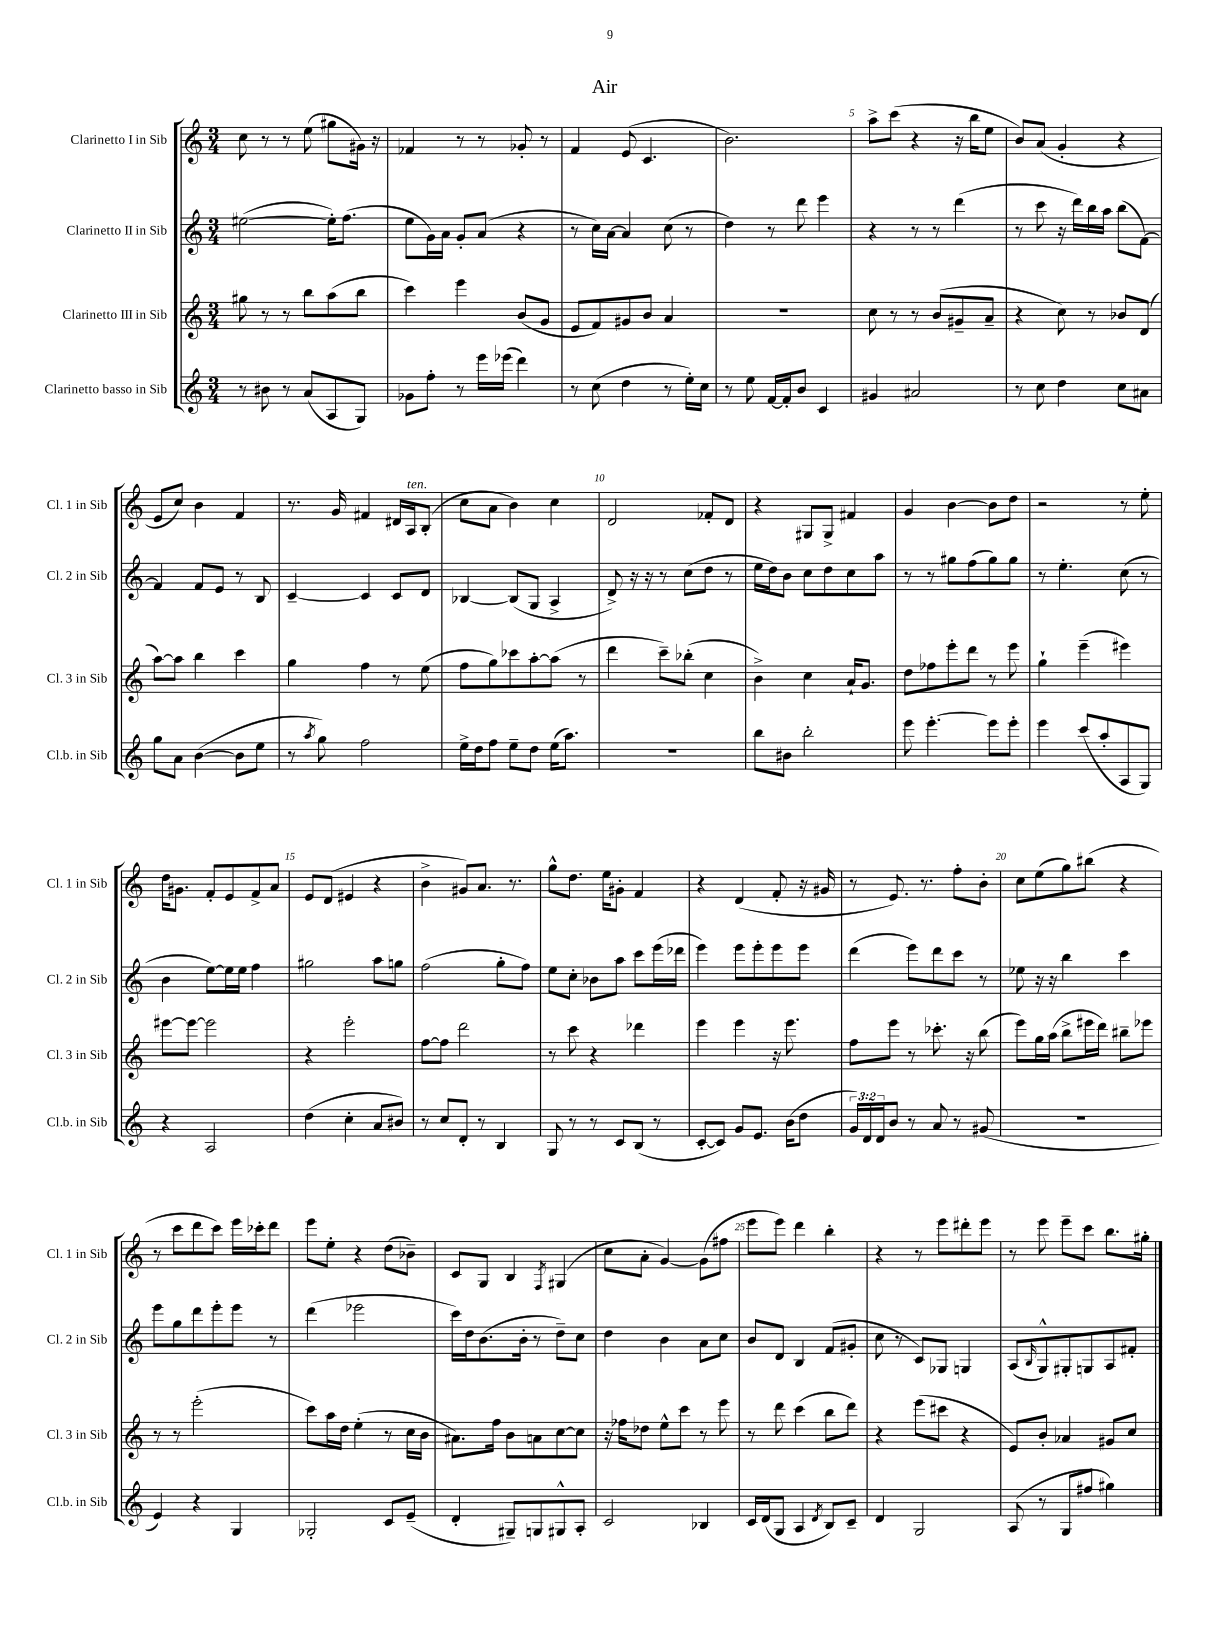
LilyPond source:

\header { title = "Air" }
<<
\new StaffGroup <<
\new Staff = "s0" \with { instrumentName = "Clarinetto I in Sib" shortInstrumentName = "Cl. 1 in Sib" } {
    \clef treble \key c \major \numericTimeSignature \time 3/4
    c''8 r8 r8 e''8( gis''8 gis'16) r16 |
    fes'4 r8 r8 ges'8-. r8 |
    f'4 e'8( c'4. |
    b'2.) |
    a''8-> c'''8( r4 r16 b''16 e''8 |
    b'8) a'8( g'4-. r4 |
    e'8 c''8) b'4 f'4 |
    r8. g'16 fis'4 dis'16 a16^\markup { \italic "ten." } b8-.( |
    c''8 a'8 b'4) c''4 |
    d'2 fes'8-. d'8 |
    r4 gis8 gis8-> fis'4 |
    g'4 b'4~ b'8 d''8 |
    r2 r8 e''8-. |
    d''16 gis'8. f'8-. e'8 f'8-> a'8 |
    e'8 d'8( eis'4 r4 |
    b'4-> gis'8) a'8. r8. |
    g''8-^ d''8. e''16 gis'8-. f'4 |
    r4 d'4( f'8-. r16 gis'16 |
    r8 e'8.) r8. f''8-. b'8-. |
    c''8 e''8( g''8) bis''8( r4 |
    r8 c'''8 d'''8 c'''8) e'''16 ces'''16-. d'''8 |
    e'''8 e''8-. r4 d''8( bes'8--) |
    c'8 g8 b4 \acciaccatura { f8 } gis4( |
    c''8 a'8-. g'4~) g'8( fis''8 |
    e'''8 e'''8) d'''4 b''4-. |
    r4 r8 e'''8 dis'''8-. e'''8 |
    r8 e'''8 e'''8-- c'''8 b''8. gis''16-. \bar "|." |
}
\new Staff = "s1" \with { instrumentName = "Clarinetto II in Sib" shortInstrumentName = "Cl. 2 in Sib" } {
    \clef treble \key c \major \numericTimeSignature \time 3/4
    eis''2~( eis''16-.) f''8.( |
    e''8 g'16) a'16 g'8-. a'8( r4 |
    r8 c''16) a'16~ a'4 c''8( r8 |
    d''4) r8 d'''8 e'''4 |
    r4 r8 r8 d'''4( |
    r8 c'''8 r16 d'''16) b''16 a''16 b''8( f'8~) |
    f'4 f'8 e'8 r8 b8 |
    c'4~-- c'4 c'8 d'8 |
    bes4~ bes8( g8 a4-> |
    d'8->) r16 r16 r8 c''8( d''8 r8 |
    e''16 d''16) b'8 c''8 d''8 c''8 a''8 |
    r8 r8 gis''8 f''8( gis''8) gis''8 |
    r8 e''4.-. c''8( r8 |
    b'4 e''8~) e''16 e''16 f''4 |
    gis''2 a''8 g''8 |
    f''2( g''8-. f''8) |
    e''8 c''8-. bes'8 a''8 c'''8 e'''16( des'''16 |
    e'''4) e'''8 e'''8-. e'''8 e'''8 |
    d'''4( e'''8) d'''8 c'''8 r8 |
    ees''8 r16 r16 b''4 c'''4 |
    e'''8 g''8 d'''8 e'''8-. e'''8 r8 |
    d'''4( ees'''2 |
    c'''16) d''16 b'8.( b'16-. r8 d''8--) c''8 |
    d''4 b'4 a'8 c''8 |
    b'8 d'8 b4 f'8( gis'8-. |
    c''8 r8 c'8) ges8 g4 |
    a8( \grace { b16 } g8-^) gis8-. g8 a8 fis'8-. \bar "|." |
}
\new Staff = "s2" \with { instrumentName = "Clarinetto III in Sib" shortInstrumentName = "Cl. 3 in Sib" } {
    \clef treble \key c \major \numericTimeSignature \time 3/4
    gis''8 r8 r8 b''8 a''8( b''8 |
    c'''4) e'''4 b'8( g'8 |
    e'8 f'8) gis'8 b'8 a'4 |
    R2. |
    c''8 r8 r8 b'8( gis'8-- a'8-- |
    r4 c''8) r8 bes'8 d'8( |
    a''8~) a''8 b''4 c'''4 |
    g''4 f''4 r8 e''8( |
    f''8 g''8) ces'''8 a''8~-. a''8( r8 |
    d'''4 c'''8--) bes''8-.( c''4 |
    b'4->) c''4 a'16-! g'8. |
    d''8 fes''8 e'''8-. d'''8 r8 e'''8 |
    g''4-! e'''4--( eis'''4) |
    eis'''8~ eis'''8~ eis'''2 |
    r4 e'''2-. |
    f''8~ f''8 d'''2 |
    r8 c'''8 r4 des'''4 |
    e'''4 e'''4 r16 e'''8. |
    f''8 e'''8 r8 ces'''8.-. r16 b''8( |
    e'''8) g''16 a''16( b''8-> eis'''16 d'''16) bis''8-- ees'''8 |
    r8 r8 e'''2-.( |
    c'''8) a''16 d''16 e''4-.( r8 c''16 b'16 |
    ais'8.) f''16 b'8 a'8 c''8~ c''8 |
    r16 fes''16 des''8 e''8-^ c'''8 r8 e'''8 |
    r8 d'''8 c'''4( b''8 d'''8) |
    r4 e'''8( cis'''8 r4 |
    e'8) b'8-. aes'4 gis'8 c''8 \bar "|." |
}
\new Staff = "s3" \with { instrumentName = "Clarinetto basso in Sib" shortInstrumentName = "Cl.b. in Sib" } {
    \clef treble \key c \major \numericTimeSignature \time 3/4 \override Staff.TupletNumber.text = #tuplet-number::calc-fraction-text
    r8 bis'8 r8 a'8( a8 g8) |
    ges'8 f''8-. r8 e'''16 ees'''16( d'''4) |
    r8 c''8( d''4 r8 e''16-.) c''16 |
    r8 e''8 f'16~ f'16-. b'8 c'4 |
    gis'4 ais'2 |
    r8 c''8 d''4 c''8 ais'8 |
    g''8 a'8 b'4~( b'8 e''8 |
    r8 \acciaccatura { a''8 } g''8) f''2 |
    e''16-> d''16 f''8 e''8-- d''8 e''16( a''8.) |
    R2. |
    b''8 bis'8 b''2-. |
    e'''8 e'''4.~-. e'''8 e'''8-. |
    e'''4 c'''8( a''8-. a8 g8) |
    r4 a2 |
    d''4( c''4-. a'8 bis'8) |
    r8 c''8 d'8-. r8 b4 |
    g8 r8 r8 c'8 b8( r8 |
    c'8~-. c'8) g'8 e'8. b'16( d''8 |
    \tuplet 3/2 { g'16) d'16 d'16 } b'8 r8 a'8 r8 gis'8( |
    R2. |
    e'4) r4 g4 |
    ges2-. c'8 e'8--( |
    d'4-. gis8--) g8 gis8-^ a8-. |
    c'2 bes4 |
    c'16 d'16( g8 a4 \acciaccatura { d'8 } b8) c'8-- |
    d'4 g2 |
    a8( r8 g8 fis''8 gis''4) \bar "|." |
}
>>
>>
\layout { \context { \Score \override BarNumber.break-visibility = ##(#f #t #t) barNumberVisibility = #(every-nth-bar-number-visible 5) } }
